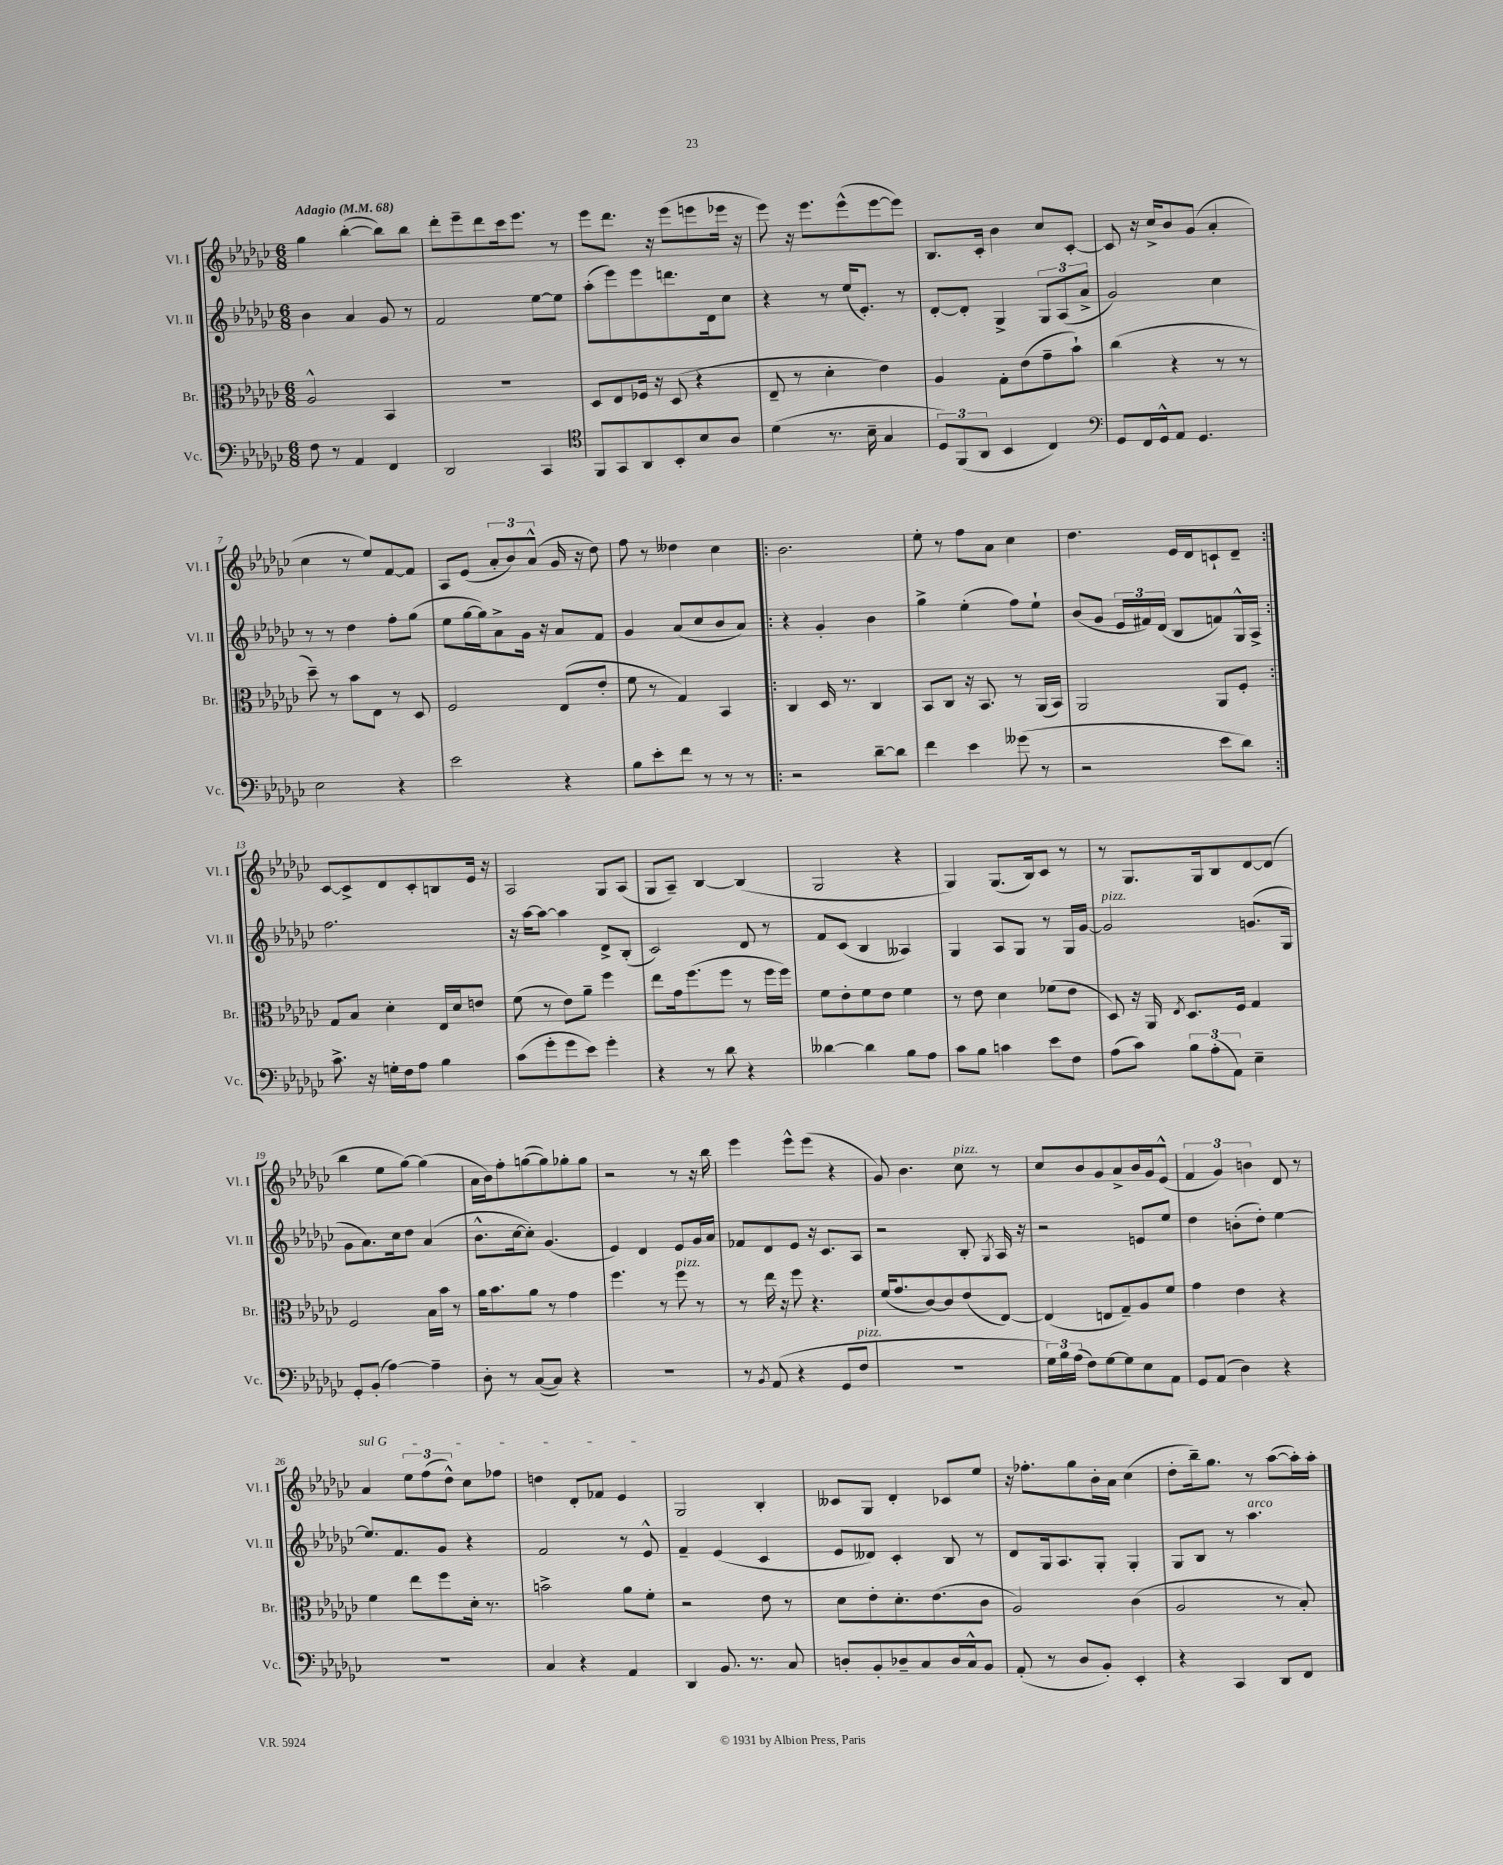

**kern	**kern	**kern	**kern
*staff4	*staff3	*staff2	*staff1
*clefF4	*clefC3	*clefG2	*clefG2
*k[b-e-a-d-g-c-]	*k[b-e-a-d-g-c-]	*k[b-e-a-d-g-c-]	*k[b-e-a-d-g-c-]
*M6/8	*M6/8	*M6/8	*M6/8
*MM68	*MM68	*MM68	*MM68
8F	2A-^^	4b-	4gg-
8r	.	.	.
4AA-	.	4a-	([4bb-'
4FF	4BB-	8g-	8bb-])
.	.	8r	8bb-
=	=	=	=
2DD-	2.r	2f	8ddd-'
.	.	.	8eee-~
.	.	.	8ddd-
.	.	.	16ccc-
.	.	.	8.eee-
4CC-	.	[8ee-	.
.	.	8ee-]	8r
=	=	=	=
*clefC4	*	*	*
8FF	8D-	(8aa-'	8eee-
8GG-	8E-	8eee-)	8.ddd-
8AA-	16F-	8eee-	.
.	16r	.	16r
8BB-'	(8D-	8.ddd	(8eee-
8B-	4r	.	8eee
.	.	16d-	.
8A-	.	8cc-	16eee-
.	.	.	16r
=	=	=	=
(4d-	8E-~	4r	8eee-)
.	8r	.	16r
.	.	.	8.eee-
8.r	4d-'	8r	.
.	.	(16ee-	(8eee-^^
16B-~	.	8.e-')	.
4G-	4e-)	.	[8eee-
.	.	8r	8eee-])
=	=	=	=
12D-)	4A-	[8d-'	8.B-
(12FF	.	.	.
.	.	8d-']	.
12AA-	.	.	.
.	.	.	16c-'
4BB-	8G-'	4G-^	4b-
.	(8e-	.	.
4C-)	8g-~	12G-	8cc-
.	.	(12A-	.
.	8b-`)	.	[8c-'
.	.	12a-^	.
=	=	=	=
*clefF4	*	*	*
8GG-	(4cc-	2g-)	8c-]
16FF	.	.	16r
16GG-^^	.	.	16cc-^
8AA-	4r	.	8b-
4.GG-	.	.	(8g-
.	8r	4cc-	4a-'
.	8r	.	.
=	=	=	=
2E-	8dd-~)	8r	4cc-
.	8r	8r	.
.	8b-	4dd-	8r
.	8E-	.	8ee-)
4r	8r	8ff'	[8f
.	8D-	(8gg-	8f]
=	=	=	=
2e-	2F	8ee-	8A-
.	.	[16gg-	(8e-
.	.	16gg-])	.
.	.	8a-^	12a-'
.	.	.	12b-)
.	.	16g-	.
.	.	.	(12a-^^
.	.	16r	.
4r	(8E-	8a-	16g-
.	.	.	16r
.	8e-'	8f	8dd-)
=	=	=	=
8B-	8f	4g-	8ff
8e-'	8r	.	8r
8f	4G-)	(8a-	4dd--
8r	.	8cc-	.
8r	4BB-	8b-	4cc-
8r	.	8a-)	.
=!|:	=!|:	=!|:	=!|:
2r	4C-	4r	2.b-
.	16D-	4g-'	.
.	8.r	.	.
[8d-~	4C-	4b-	.
8d-]	.	.	.
=	=	=	=
4f	8BB-	4gg-^	8ee-'
.	8C-	.	8r
4e-	16r	(4ee-'	8ff
.	8.BB-	.	.
.	.	.	8a-
(8g--	8r	8ff)	4cc-
8r	(16AA-	8ee-`	.
.	16BB-)	.	.
=	=	=	=
2r	2AA-	(8b-	4.dd-
.	.	8g-	.
.	.	24e-	.
.	.	24f#)	.
.	.	(24d-	.
.	.	8B-	16e-
.	.	.	16d-
8e-	8AA-	8f)	8c`
8d-)	8F'	16G-^^	8d-~
.	.	16A-^	.
=:|!	=:|!	=:|!	=:|!
8.c-^	8G-	2.ff	[8c-
.	8B-	.	8c-^]
16r	.	.	.
16G'	4d-'	.	8d-
16F	.	.	.
8A-	.	.	8c-'
4B-	16E-	.	8B
.	16d-	.	.
.	8e	.	16e-
.	.	.	16r
=	=	=	=
(8c-	(8f	16r	2A-
.	.	[16aa-	.
8g-'	8r	8aa-_	.
8g-	8e-)	4aa-]	.
8e-)	8a-~	.	.
4g-'	4ff	8d-^	8G-
.	.	(8B-'	(8A-
=	=	=	=
4r	8ee-	2c-)	8G-
.	16g-	.	8A-~)
.	(8.ff	.	.
8r	.	.	[4B-
8d-	8ff	.	.
4r	8r	8d-	(4B-]
.	16ff	8r	.
.	16ff)	.	.
=	=	=	=
[4d--	8f	8f	2G-
.	8e-'	(8c-	.
4d--]	8f	4B-	.
.	8e-	.	.
8B-	4f	4A--)	4r
8A-	.	.	.
=	=	=	=
8c-	8r	4G-	4G-)
8B-	8e-	.	.
4c	4d-	8A-	(8.G-
.	.	8G-	.
.	.	.	16B-)
8e-	(8f-	8r	8c-
8F	8e-	16G-	8r
.	.	[16g-	.
=	=	=	=
(8A-	8D-)	2g-]	8r
8c-)	16r	.	8.G-
.	16AA-	.	.
.	8qE-	.	.
12B-	8.D-	.	.
.	.	.	16G-
(12A-'	.	.	.
.	.	.	8B-
12AA-)	.	.	.
.	16F	.	.
4E-~	4G-	(8.g	[8d-
.	.	.	(8d-]
.	.	16G-	.
=	=	=	=
8GG-'	2F	8g-	4bb-
(8BB-'	.	8.a-)	.
[4A-)	.	.	8ee-
.	.	16cc-	.
.	.	8dd-	[8gg-)
4A-~]	16B-	(4a-	(4gg-]
.	16b-	.	.
.	8r	.	.
=	=	=	=
8D-'	16a-	8.b-^^	16a-
.	8.b-	.	16b-)
8r	.	.	8ff'
.	.	[16cc-	.
([8C-	8a-	8cc-'])	([8gg
8C-])	8r	(4.g-	8gg])
4r	4g-	.	8gg-'
.	.	.	8gg-
=	=	=	=
2.r	4.ff	4e-)	2r
.	.	4d-	.
.	8r	.	.
.	8ff	8e-	8r
.	8r	16g-	16r
.	.	16a-	16bb-
=	=	=	=
8r	8r	8f-	4eee-
8qBB-	.	.	.
(8AA-	16ee-	8d-	.
.	16r	.	.
4r	8ff	8e-	8eee-^^
.	4.r	16r	(8eee-
.	.	8.c-	.
8GG-	.	.	4r
8F	.	8A-	.
=	=	=	=
2.r	(16f	2r	8g-)
.	8.g-	.	.
.	.	.	4.b-
.	[8c-)	.	.
.	8c-]	.	.
.	(8e-	8B-'	8cc-
.	.	8qG-	.
.	[8E-)	16A-	8r
.	.	16r	.
=	=	=	=
24G-)	(4E-]	2r	8cc-
24B-	.	.	.
(24A-	.	.	.
8F)	.	.	8b-
[8G-	8E	.	8g-
8G-]	8G-~)	.	8a-^
8E-	8A-	8e	16b-
.	.	.	16g-
8AA-	8f	8ee-	(8e-^^
=	=	=	=
8GG-	4g-	4dd-	6f
(8AA-	.	.	.
.	.	.	6g-)
4D-)	4e-	(8b'	.
.	.	.	6b
.	.	8dd-')	.
4r	4r	[4ee-	8d-
.	.	.	8r
=	=	=	=
2.r	4f	8.ee-]	4a-
.	.	8.f	.
.	8ee-	.	12ee-
.	.	.	(12ff
.	8ff	8g-	.
.	.	.	12dd-^^)
.	16d-'	4r	8cc-
.	8.r	.	.
.	.	.	8ff-
=	=	=	=
4C-	2b^	2f	4dd
4r	.	.	8d-'
.	.	.	8f-
4AA-	8a-	8r	4e-
.	8f'	8e-^^	.
=	=	=	=
4DD-	2r	4f~	2G-
8.BB-	.	(4e-	.
8.r	.	.	.
.	8e-	4c-	4B-'
8C-	8r	.	.
=	=	=	=
8D'	8d-	8e-	8c--
8BB-'	8e-'	8d--)	8G-
8D-~	8.d-'	4c-'	4d-'
8C-	.	.	.
.	(8.e-	.	.
16D-	.	8B-	8c-
16C-^^	.	.	.
8BB-	8c-	8r	8ee-
=	=	=	=
(8AA-'	2A-)	8d-	16r
.	.	.	8.ff-'
8r	.	16G-	.
.	.	8.A-	.
8D-	.	.	8gg-
8BB-')	.	8G-'	16b-'
.	.	.	16a-
4EE-'	(4c-	4G-'	(4cc-
=	=	=	=
4r	2A-	8G-	8dd-'
.	.	8B-	16bb-~)
.	.	.	8.gg-
4CC-	.	8r	.
.	.	4.aa-	8r
8DD-	8r	.	([8aa-
8FF	8B-')	.	16aa-'])
.	.	.	16aa-'
==	==	==	==
*-	*-	*-	*-
